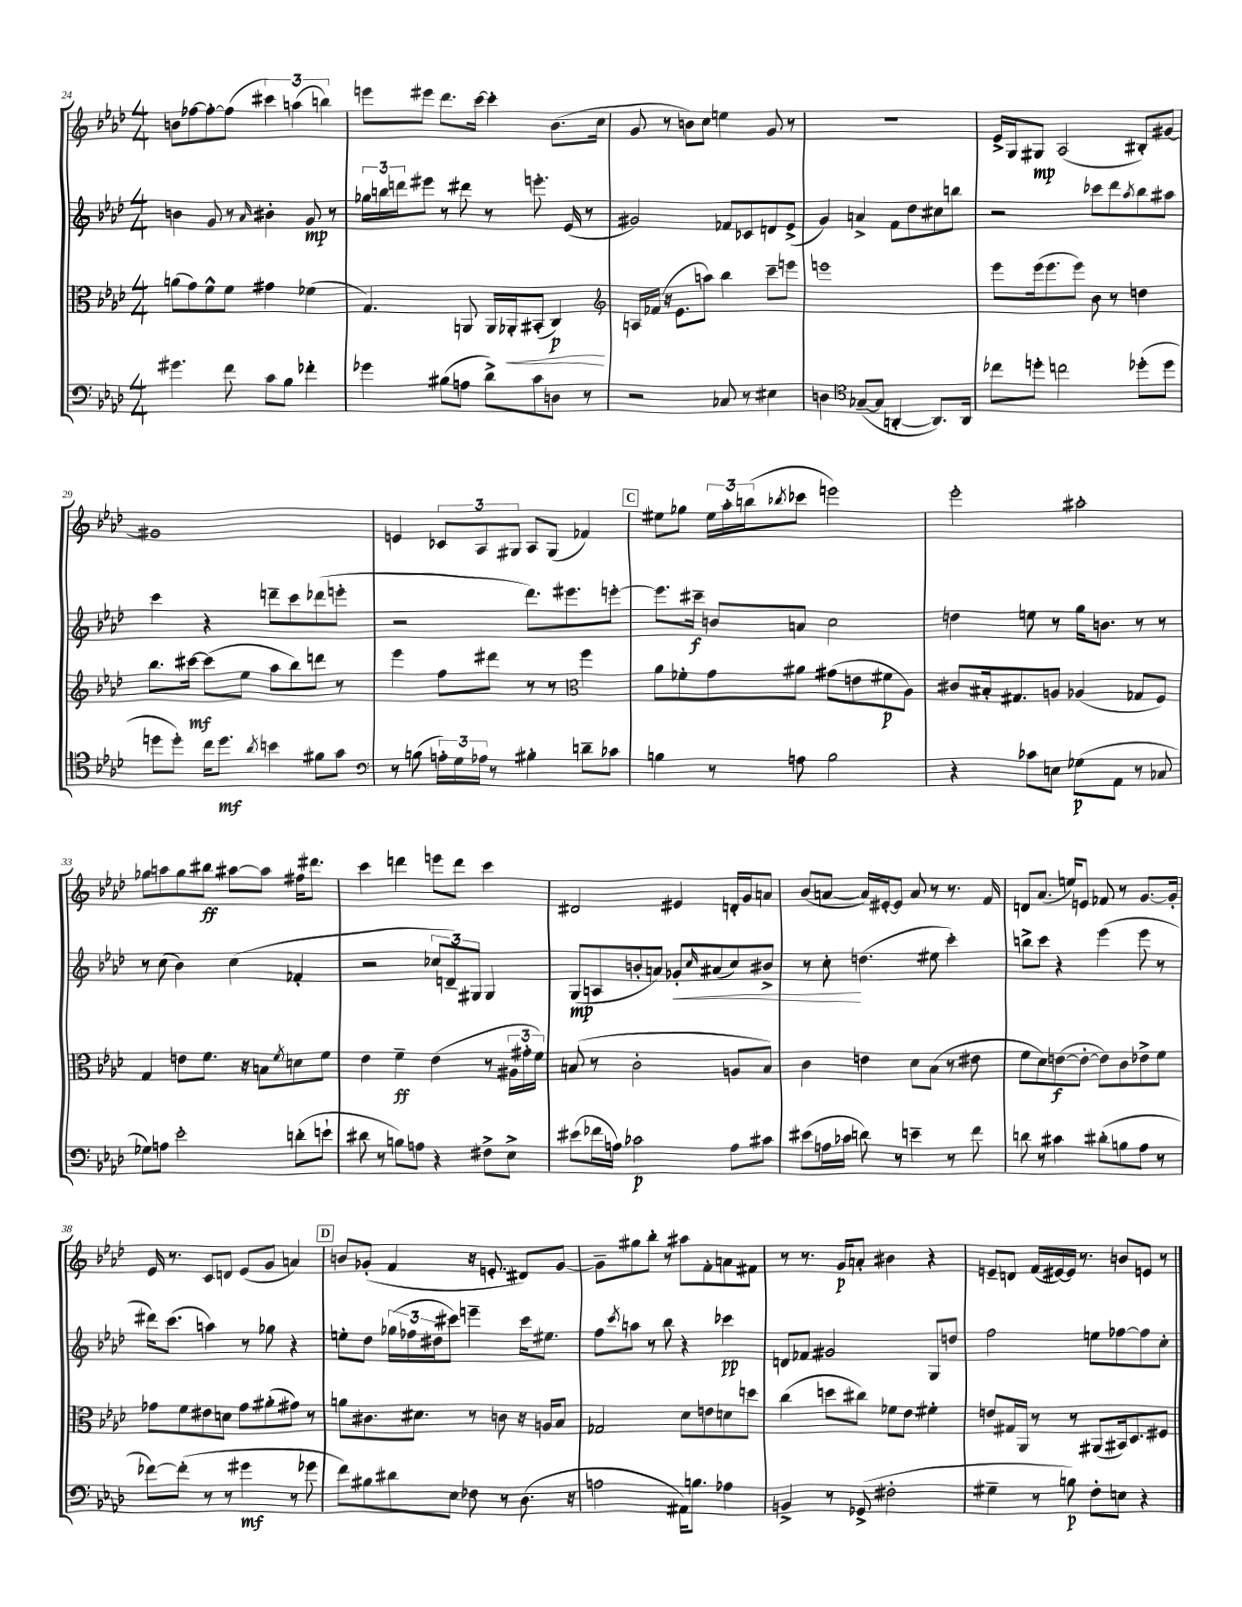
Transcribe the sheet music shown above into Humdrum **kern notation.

**kern	**dynam	**kern	**dynam	**kern	**dynam	**kern	**dynam
*part4	*part4	*part3	*part3	*part2	*part2	*part1	*part1
*staff4	*staff4	*staff3	*staff3	*staff2	*staff2	*staff1	*staff1
*clefF4	*	*clefC3	*	*clefG2	*	*clefG2	*
*k[b-e-a-d-]	*	*k[b-e-a-d-]	*	*k[b-e-a-d-]	*	*k[b-e-a-d-]	*
*M4/4	*	*M4/4	*	*M4/4	*	*M4/4	*
=24	=24	=24	=24	=24	=24	=24	=24
4.g#X\	.	(8an\L	.	4bn\	.	8bn\L	.
.	.	8g\)	.	.	.	[8ff-X\	.
.	.	8f^^\	.	8g/	.	8ff-'\_	.
8f\	.	8f\J	.	8r	.	(8ff-\J]	.
.	.	.	.	16qqa-/	.	.	.
8c\L	.	4g#X\	.	4b#X'\	.	6ccc#X\)	.
8B-\J	.	.	.	.	.	.	.
.	.	.	.	.	.	(6aan\	.
4f-X'\	.	(4f-X\	.	8g/	mp	.	.
.	.	.	.	.	.	6bbn\)	.
.	.	.	.	8r	.	.	.
=25	=25	=25	=25	=25	=25	=25	=25
4g-X\	.	4.G/)	.	24gg-X\LL	.	8eeen\L	.
.	.	.	.	24bbn\	.	.	.
.	.	.	.	24dddn\J	.	.	.
.	.	.	.	8eee#X\J	.	8eee#X\J	.
(8B#X\L	.	.	.	8r	.	8.ddd-\L	.
8An\J	.	8AAn/	.	8ddd#X\	.	.	.
.	.	.	.	.	.	[16ccc\Jk	.
8d-^\L)	.	16AA/LL	.	8r	.	4ccc'\]	.
!	!	!	!LO:HP:b	!	!	!	!
.	.	16AA-X'/J	<	.	.	.	.
8c\	.	(8BB#X'/J	.	8.eeen'\	.	.	.
8Dn\J	.	4C/)	p	.	.	(8.b-\L	.
.	.	.	.	(16e-/	.	.	.
8r	.	.	.	8r	.	.	.
.	.	.	.	.	.	16cc\Jk	.
.	.	.	[	.	.	.	.
=26	=26	=26	=26	=26	=26	=26	=26
*	*	*clefG2	*	*	*	*	*
2r	.	16An/LL	.	2g#X/)	.	8g/	.
.	.	(16f-X/JJ	.	.	.	.	.
.	.	16r	.	.	.	8r	.
.	.	8.e-\L	.	.	.	.	.
.	.	.	.	.	.	8bn\L)	.
.	.	8aan\J)	.	.	.	8cc\J	.
8C-X/	.	4bb-\	.	8f-X/L	.	4een\	.
8r	.	.	.	8c-X/	.	.	.
4E#X\	.	8ccc~\L	.	8dn/	.	8g/	.
.	.	8eeen\J	.	(8e-^/J	.	8r	.
=27	=27	=27	=27	=27	=27	=27	=27
4Dn\	.	1eeen	.	4g/)	.	1r	.
*clefC4	*	*	*	*	*	*	*
([8G-X~/L	.	.	.	4an^/	.	.	.
8G-/J]	.	.	.	.	.	.	.
[4AAn'/	.	.	.	8f\L	.	.	.
.	.	.	.	8dd-\	.	.	.
8.AA/L])	.	.	.	8cc#X\	.	.	.
.	.	.	.	8bbn\J	.	.	.
16AA/Jk	.	.	.	.	.	.	.
=28	=28	=28	=28	=28	=28	=28	=28
8cc-X\L	.	8eee-\L	.	2r	.	16e-^/LL	.
.	.	.	.	.	.	16G/J	.
8ddn'\J	.	(16eee-\k	.	.	.	8G#X/J	mp
.	.	8.eee-\	.	.	.	.	.
2ccn\	.	.	.	.	.	(2A-/	.
.	.	8eee-\J)	.	.	.	.	.
.	.	8b-\	.	8ccc-X\L	.	.	.
.	.	8r	.	8ddd-\	.	.	.
.	.	.	.	8qaa-/	.	.	.
(8dd-X'\L	.	4ddn\	.	8bb-\	.	8B#X'/L)	.
8dd-\J	.	.	.	8aa#X\J	.	[8g#X/J	.
!!LO:LB:g=z
=29	=29	=29	=29	=29	=29	=29	=29
8ddn\L	.	8.bb-\L	.	4ccc\	.	1g#X]	.
8dd'\J)	.	.	.	.	.	.	.
.	.	[16ccc#X\Jk	mf	.	.	.	.
16cc\KL	.	(8ccc#\L]	.	4r	.	.	.
8.dd\J	mf	.	.	.	.	.	.
.	.	8ee-\J	.	.	.	.	.
8qa-/	.	.	.	.	.	.	.
4bn\	.	8aa-\L	.	8dddn~\L	.	.	.
.	.	8bb-\)	.	8ccc\	.	.	.
8f#X\L	.	8dddn\J	.	(8ddd-X\	.	.	.
8g\J	.	8r	.	8eeen'\J	.	.	.
=30	=30	=30	=30	=30	=30	=30	=30
*clefF4	*	*	*	*	*	*	*
8r	.	4eee-\	.	2r	.	4en/	.
(8Bn\	.	.	.	.	.	.	.
24An'\LL)	.	8ff\L	.	.	.	12c-X/L	.
24G\	.	.	.	.	.	.	.
24A-X\JJ	.	.	.	.	.	12A-/	.
8r	.	8ddd#X\J	.	.	.	.	.
.	.	.	.	.	.	12G#X/J	.
4B#X'\	.	8r	.	8.ddd-\L)	.	8A-/L	.
.	.	8r	.	.	.	(8G#/J	.
.	.	.	.	8.eee#X\	.	.	.
*	*	*clefC3	*	*	*	*	*
8dn~\L	.	4ff\	.	.	.	4f-X/)	.
8c-X\J	.	.	.	[8eeen'\J	.	.	.
!!LO:REH:place=s1:t=C
=31	=31	=31	=31	=31	=31	=31	=31
4Bn\	.	8a-\L	.	8.eee\L]	.	8ee#X\L	.
.	.	8f-X'\	.	.	.	8gg-X\J	.
.	.	.	.	16ccc#X~\Jk	f	.	.
8r	.	8g\	.	8bn/L	.	24ee#\LL	.
.	.	.	.	.	.	24aa-'\	.
.	.	.	.	.	.	(24bbn\J	.
.	.	.	.	.	.	8qbb-X/	.
8An\	.	8a#X\J	.	8an/J	.	8ccc-X\J	.
2B\	.	(8g#X\L	.	2cc\	.	2eeen\)	.
.	.	8en\	.	.	.	.	.
.	.	8f#X\	p	.	.	.	.
.	.	8A-\J)	.	.	.	.	.
=32	=32	=32	=32	=32	=32	=32	=32
4r	.	8c#X/L	.	4ddn\	.	2eee-'\	.
.	.	16B#X'/k	.	.	.	.	.
.	.	8.G#X/	.	.	.	.	.
8c-X\L	.	.	.	8een\	.	.	.
8En\J	.	8An/J	.	8r	.	.	.
(8G-X\L	p	(4A-X/	.	16gg\KL	.	2aa#X'\	.
.	.	.	.	8.bn\J	.	.	.
8AA-\J	.	.	.	.	.	.	.
8r	.	8G-X/L	.	8r	.	.	.
8C-X/	.	8F/J)	.	8r	.	.	.
!!LO:LB:g=z
=33	=33	=33	=33	=33	=33	=33	=33
8G-X\L)	.	4G/	.	8r	.	8gg-X\L	.
8An\J	.	.	.	(8cc\	.	8aan\	.
2e-'\	.	8en\L	.	4b-\)	.	8gg-\	.
.	.	8.f\J	.	.	.	8bb#X\J	ff
.	.	.	.	(4cc\	.	[8aa#X\L	.
.	.	16r	.	.	.	.	.
.	.	8Bn\L	.	.	.	8aa#\J]	.
.	.	8qf/	.	.	.	.	.
(8dn'\L	.	8dn\	.	4f-X'/	.	16ff#X\KL	.
.	.	.	.	.	.	8.ddd#X\J	.
8en`\J	.	8f\J	.	.	.	.	.
=34	=34	=34	=34	=34	=34	=34	=34
8d#X\	.	4e-\	.	2r	.	4ccc\	.
8r	.	.	.	.	.	.	.
8Bn\L)	.	4f~\	ff	.	.	4dddn\	.
8An\J	.	.	.	.	.	.	.
4r	.	(4e-\	.	12cc-X/L	.	8eeen\L	.
.	.	.	.	12dn~/)	.	.	.
.	.	.	.	.	.	8ddd\J	.
.	.	.	.	12G#X/J	.	.	.
8F#X^\L	.	8r	.	4G#/	.	4ccc\	.
8E-^\J	.	24A#X\LL	.	.	.	.	.
.	.	24g#X'\	.	.	.	.	.
.	.	24f\JJ)	.	.	.	.	.
=35	=35	=35	=35	=35	=35	=35	=35
(8e#X\L	.	(8Bn/	.	(8G/L	mp	2d#X/	.
16f-X\L	.	8r	.	8An/	.	.	.
16An\JJ)	.	.	.	.	.	.	.
2c-X\	p	2c'\	.	8bn'/	.	.	.
.	.	.	.	8an/J)	.	.	.
!	!	!	!	!	!LO:HP:b	!	!
.	.	.	.	8g-X'/L	<	4e#X/	.
.	.	.	.	16qqcc/	.	.	.
.	.	.	.	(8a#X/	.	.	.
8A\L	.	8An/L	.	8cc/)	.	16dn'/LL	.
.	.	.	.	.	.	16g/J	.
8c#X\J	.	8B/J)	.	8b#X^/J	.	8an/J	.
=36	=36	=36	=36	=36	=36	=36	=36
(8e#X\L	.	4c\	.	8r	.	(8b-/L	.
16An\L	.	.	.	8cc'\	.	[8an/J	.
16c-X\JJ	.	.	.	.	.	.	.
8dn\)	.	4en\	.	(4.ddn\	[	16a/LL])	.
.	.	.	.	.	.	[16e#X'/J	.
8r	.	.	.	.	.	8e#/J]	.
4en~\	.	8d-\L	.	.	.	8a/	.
.	.	(8B-\J	.	8ee#X\	.	8r	.
8r	.	8r	.	4ccc'\)	.	8.r	.
8f\	.	8e#X\	.	.	.	.	.
.	.	.	.	.	.	16f/	.
=37	=37	=37	=37	=37	=37	=37	=37
8dn\	.	8f\L	.	8bbn^\L	.	8dn/L	.
8r	.	8d-\)	.	8ccc\J	.	(8.a-/J	.
4c#X\	.	([8en\	f	4r	.	.	.
.	.	.	.	.	.	16een/KL)	.
.	.	8e'\J_	.	.	.	8en/J	.
(8d#X'\L	.	8e\L])	.	(4eee-\	.	8f-X/	.
8Bn\	.	8c\	.	.	.	8r	.
8A-\J	.	8e-X^\	.	8eee-\	.	[8.g/L	.
8r	.	8f\J	.	8r	.	.	.
.	.	.	.	.	.	16g'/Jk]	.
!!LO:LB:g=z
=38	=38	=38	=38	=38	=38	=38	=38
[8f-X\L)	.	8g-X\L	.	16ddd#X\KL)	.	16e-/	.
.	.	.	.	(8.ccc\J	.	8.r	.
(8f-'\J]	.	8f\	.	.	.	.	.
8r	.	8e#X\	.	4aan\)	.	8c/L	.
8r	.	8dn\J	.	.	.	8dn/J	.
4g#X\	mf	8g-\L	.	8r	.	(8e-/L	.
.	.	(8a#X'\	.	8gg-X\	.	8g/J	.
8r	.	8g#X\J)	.	4r	.	4an/)	.
8g-X\	.	8r	.	.	.	.	.
!!LO:REH:place=s1:t=D
=39	=39	=39	=39	=39	=39	=39	=39
8f\L)	.	8an\L	.	8een'\L	.	8bn/L	.
8B#X\	.	8.c#X\	.	8dd-\J	.	(8g-X'/J	.
8d#X\	.	.	.	(24gg-X\LL	.	4f/	.
.	.	.	.	24ff-X\	.	.	.
.	.	8.d#X\J	.	.	.	.	.
.	.	.	.	24dd#X\J	.	.	.
8E-\J	.	.	.	8ccc#X\J)	.	.	.
8F-X\	.	8r	.	4eeen~\	.	16r	.
.	.	.	.	.	.	8.en'/	.
8r	.	8cn\	.	.	.	.	.
(8.D-\	.	16r	.	16ccc#\KL	.	8d#X/L)	.
.	.	16An/KL	.	8.ee#X\J	.	.	.
.	.	8B-/J	.	.	.	[8g-/J	.
16r	.	.	.	.	.	.	.
=40	=40	=40	=40	=40	=40	=40	=40
2An\	.	2G-X/	.	8ff\L	.	8g-~\L]	.
.	.	.	.	8qccc/	.	.	.
.	.	.	.	8aan\J	.	8gg#X\	.
.	.	.	.	8r	.	8bb-'\J	.
.	.	.	.	8bb-\	.	8r	.
16AA#X\KL)	.	8d-\L	.	4r	.	8aa#X\L	.
8.Bn\J	.	.	.	.	.	.	.
.	.	8en\	.	.	.	8f'\	.
4A-X\	.	8dn\	.	4ccc-X\	pp	8an\	.
.	.	8ddn\J	.	.	.	8f#X\J	.
=41	=41	=41	=41	=41	=41	=41	=41
4BBn^/	.	(4cc\	.	8dn/L	.	8r	.
.	.	.	.	8f-X/J	.	8.r	.
8r	.	8ddn\L	.	2g#X/	.	.	.
.	.	.	.	.	.	16g/KL	p
(8GG-X^/	.	8cc#X\J)	.	.	.	8an'/J	.
2F#X'\	.	8f-X\L	.	.	.	4b#X\	.
.	.	8e-\J	.	.	.	.	.
.	.	4f#X'\	.	8G/L	.	4r	.
.	.	.	.	8ddn/J	.	.	.
=42	=42	=42	=42	=42	=42	=42	=42
4G#X~\	.	8en/L	.	2ff\	.	8en~/L	.
.	.	16G#X/L	.	.	.	8dn/J	.
.	.	16AA-/JJ	.	.	.	.	.
8r	.	8r	.	.	.	(16f/LL	.
.	.	.	.	.	.	[16e#X/)	.
8Bn\)	p	8r	.	.	.	16e#/JJ]	.
.	.	.	.	.	.	8.r	.
8F'\L	.	(8AA#X/L	.	8een\L	.	.	.
8En\J	.	16BB#X/k)	.	[8ff-X\	.	8bn/L	.
.	.	8.D-/	.	.	.	.	.
4r	.	.	.	8ff-\]	.	8en/J	.
.	.	8F#X/J	.	8cc'\J	.	8r	.
==	==	==	==	==	==	==	==
*-	*-	*-	*-	*-	*-	*-	*-
